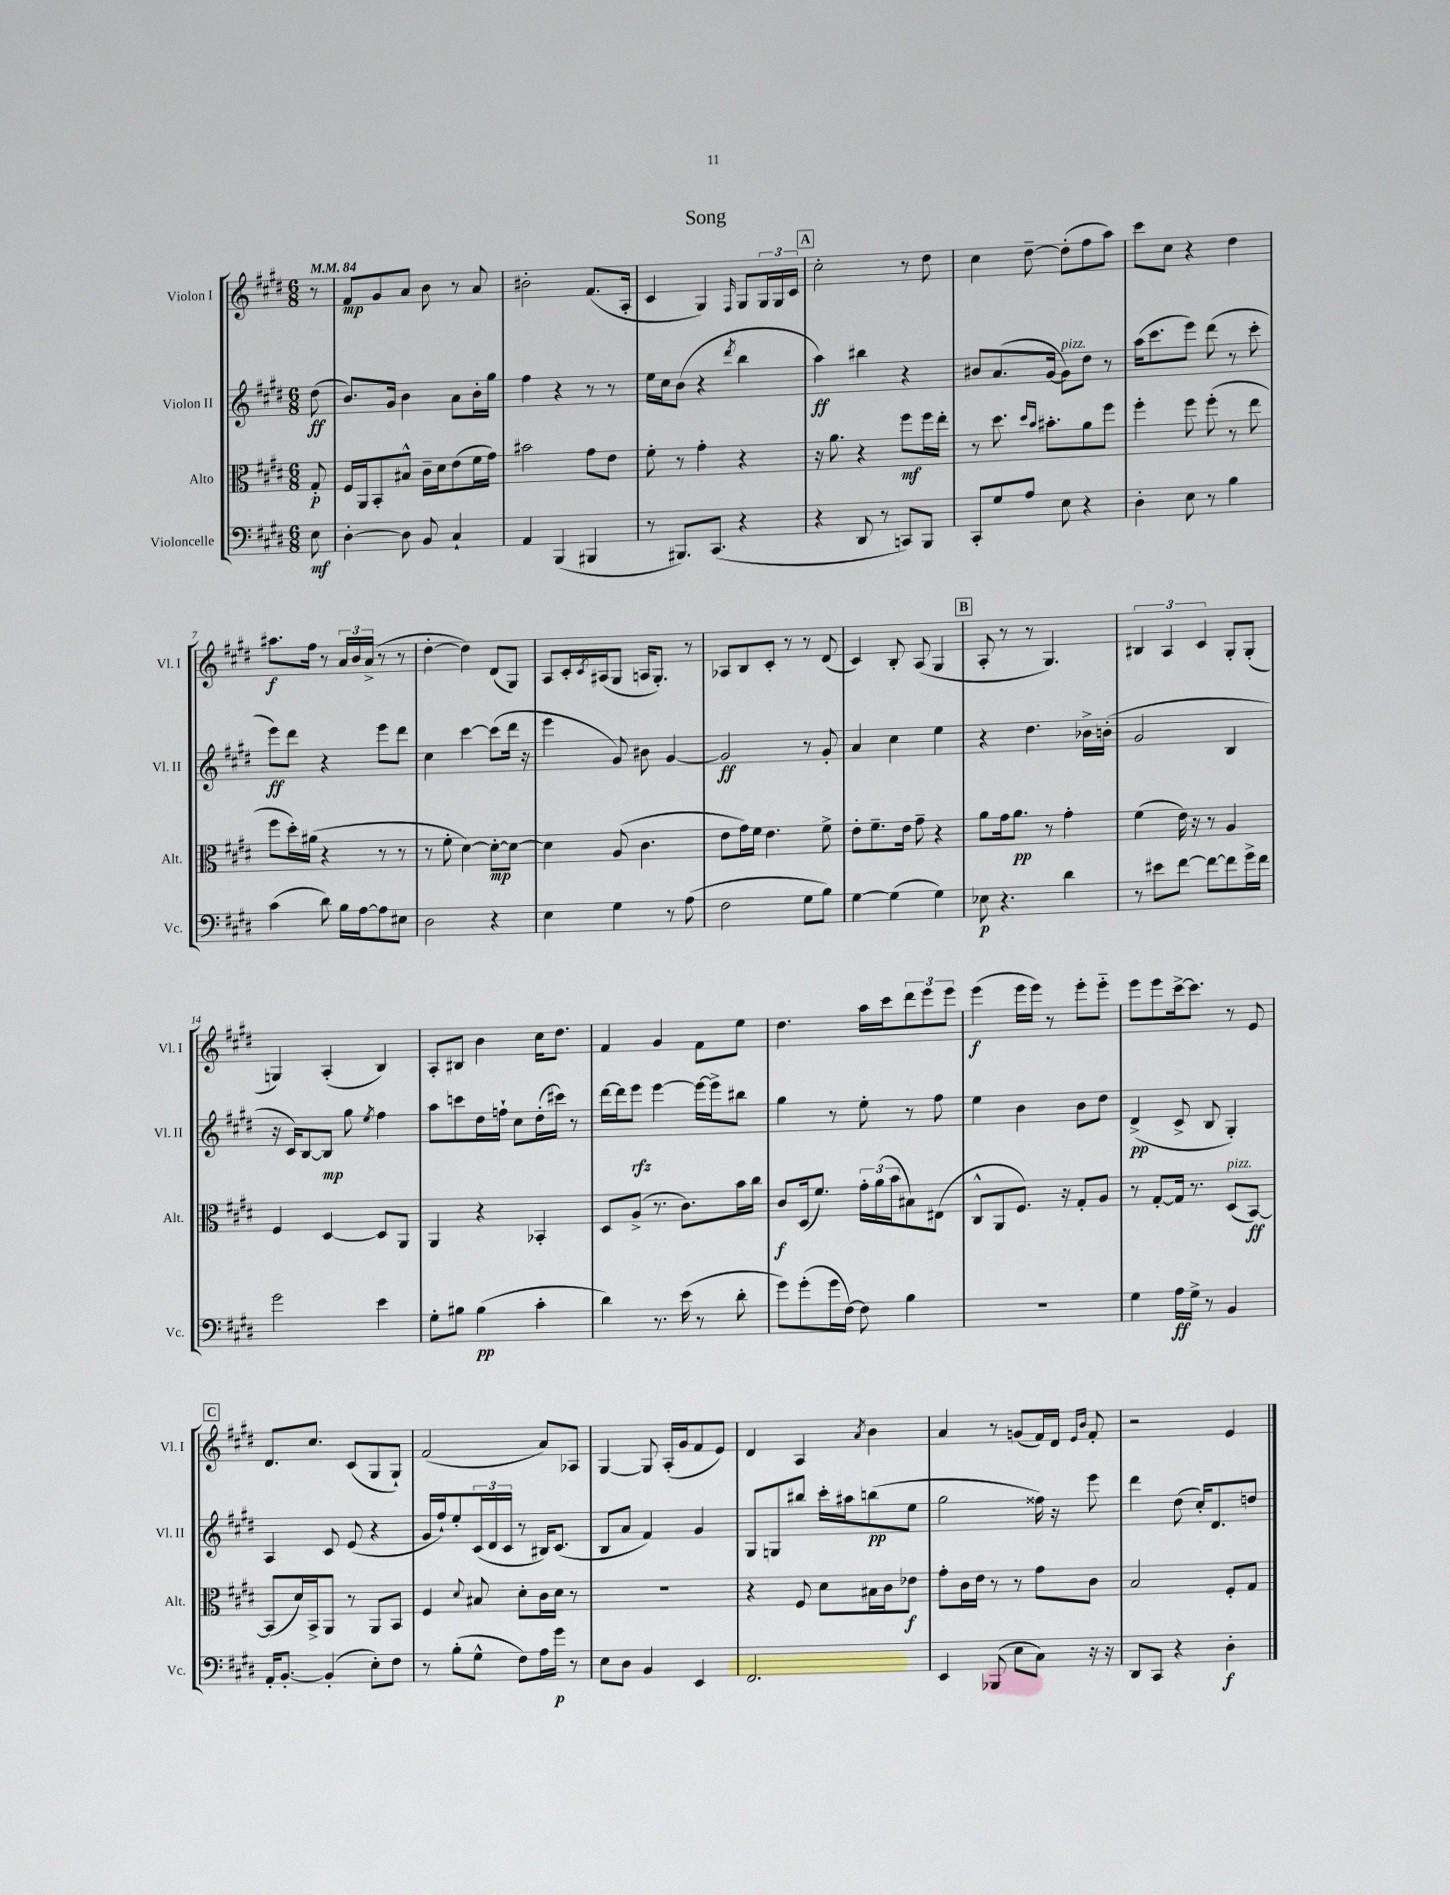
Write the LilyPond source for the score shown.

\header { title = "Song" }
<<
\new StaffGroup <<
\new Staff = "s0" \with { instrumentName = "Violon I" shortInstrumentName = "Vl. I" } {
    \clef treble \key e \major \numericTimeSignature \time 6/8 \partial 8 \tempo 4 = 84
    r8 |
    fis'8\mp gis'8 a'8 b'8 r8 a'8 |
    bis'2-. fis'8.( a16-. |
    cis'4 gis4) \grace { fis16 } gis8 \tuplet 3/2 { gis16 gis16 cis'16 } |
    \mark \markup { \box "A" } cis''2-. r8 dis''8 |
    cis''4 dis''8~-- dis''8-.( fis''8 a''8) |
    cis'''8 cis''8 r4 dis''4 |
    ais''8.\f fis''16 r8 \tuplet 3/2 { a'16 b'16 a'16->( } r8 r8 |
    dis''4~-. dis''4) dis'8( gis8) |
    a8 cis'16-. \acciaccatura { cis'8 } ais16( gis8 a16 gis8.-.) r8 |
    aes8 b8 cis'8-. r8 r8 dis'8( |
    cis'4) b8-. a8( gis4 |
    \mark \markup { \box "B" } a8-. r8 r8 gis4.) |
    \tuplet 3/2 { bis4 a4 cis'4 } gis8-. gis8-.( |
    g4) a4-.( b4) |
    a8-. bis8 b'4 cis''16 dis''8. |
    fis'4 gis'4 fis'8 e''8 |
    dis''4. a''16 cis'''16 \tuplet 3/2 { dis'''8 e'''8 e'''8 } |
    e'''4\f( e'''16 e'''16) r8 e'''8-. e'''8-_ |
    e'''8 e'''8 cis'''16~-> cis'''8. r8 e'8 |
    \mark \markup { \box "C" } dis'8. cis''8. cis'8( gis8 gis8-!) |
    fis'2( a'8) aes8 |
    gis4~ gis8 a16-.( gis'16 fis'8 e'8) |
    dis'4 a4 \acciaccatura { a'8 } b'4 |
    a'4 r8 g'8( fis'16) dis'16 \grace { e'16 b'16 } fis'8-. |
    r2 e'4 \bar "|." |
}
\new Staff = "s1" \with { instrumentName = "Violon II" shortInstrumentName = "Vl. II" } {
    \clef treble \key e \major \numericTimeSignature \time 6/8 \partial 8
    dis''8\ff( |
    b'8.) gis'16 b'4 a'8 b'16-. gis''16 |
    fis''4 r4 r8 r8 |
    e''16 cis''16 b'8( r4 \acciaccatura { dis'''8 } b''4 |
    \mark \markup { \box "A" } a''4\ff) bis''4 r4 |
    bis'8 a'8.( gis'16~ gis'8^\markup { \italic "pizz." }) dis''8 r8 |
    a''16( cis'''8. e'''8) dis'''8( r8 cis'''8-. |
    e'''8\ff) dis'''8 r4 e'''8 dis'''8 |
    cis''4 cis'''4~ cis'''8( dis'''16 r16 |
    e'''4 gis'8) bis'8 gis'4~ |
    gis'2\ff r8 gis'8-. |
    a'4 cis''4 e''4 |
    \mark \markup { \box "B" } r4 dis''4. bes'16-> b'16-.( |
    gis'2 b4 |
    r16 cis'16) b8~ b8\mp gis''8 \acciaccatura { e''8 } fis''4 |
    a''8 c'''8 dis''16 f''16-! cis''8 dis''16-.( cis'''16) r8 |
    dis'''16~ dis'''16 e'''8\rfz e'''4~ e'''16~ e'''16-> bis''8 |
    gis''4 r8 e''8-. r8 fis''8 |
    e''4 b'4 b'8 dis''8 |
    dis'4->\pp( cis'8-> b8 gis4-.) |
    \mark \markup { \box "C" } a4 cis'8 e'8( r4 |
    gis'16 fis''16-!) e''8-. \tuplet 3/2 { cis'16( dis'16 cis'16 } r8 bis16) cis'8.( |
    b8 a'8 fis'4) gis'4 |
    gis8 g8 bis''8 cis'''16-. ais''16 b''8\pp( e''8 |
    gis''2 fisis''16) r16 e'''8 |
    dis'''4 dis''8( cis''16-.) dis'8. d''8 \bar "|." |
}
\new Staff = "s2" \with { instrumentName = "Alto" shortInstrumentName = "Alt." } {
    \clef alto \key e \major \numericTimeSignature \time 6/8 \partial 8
    gis8-.\p |
    fis16 a,16 b,8-. bis8-^ cis'16-- dis'16 e'8( fis'16 gis'16) |
    bis'2 gis'8 e'8 |
    fis'8-. r8 gis'4-. r4 |
    \mark \markup { \box "A" } r16 a'8. r4 fis''8\mf fis''16 e''16-. |
    r8 dis''8. \grace { dis''16 b'16 } bis'8.-. a'8 fis''8 |
    fis''4-. fis''8 fis''8-.( r8 e''8 |
    fis''8 dis''16-.) ais'16( r4 r8 r8 |
    r8 fis'8-. dis'4~) dis'8~-.\mp dis'8~ |
    dis'4 a8( cis'4. |
    e'8 gis'16) fis'16 e'4. fis'8-> |
    e'8-. fis'8.-- e'16 gis'8-- r4 |
    \mark \markup { \box "B" } a'8 gis'16 a'8.\pp r8 gis'4-. |
    fis'4( e'16) r16 r8 a4 |
    fis4 dis4~ dis8 a,8 |
    a,4 r4 bes,4-. |
    dis8 a8->( r8. cis'8.) b'16 cis''16 |
    cis'8\f dis16( fis'8.) \tuplet 3/2 { gis'16-. a'16( b'16 } bis8) eis8( |
    cis8-^ a,8 fis8.) r16 gis8-. a8 |
    r8 gis8~-. gis16 r8. dis8^\markup { \italic "pizz." }( b,8~\ff) |
    \mark \markup { \box "C" } b,8( dis'16) b,16-> a,8 r8 a,8 b,8 |
    fis4 \appoggiatura { dis'8 } bis8 dis'8-. cis'16 dis'16 r8 |
    R2. |
    r4 fis8 dis'8 bis16 cis'16 ees'8\f |
    gis'8-. cis'16 e'16 r8 r8 gis'8 cis'8 |
    b2 fis8-. gis8 \bar "|." |
}
\new Staff = "s3" \with { instrumentName = "Violoncelle" shortInstrumentName = "Vc." } {
    \clef bass \key e \major \numericTimeSignature \time 6/8 \partial 8
    e8\mf |
    dis4~-. dis8 b,8 cis4-! |
    a,4 b,,4( bis,,4 |
    r8 bis,,8.) cis,8.( r4 |
    \mark \markup { \box "A" } r4 dis,8 r8 c,8) b,,8 |
    cis,8-. gis8 a8 e8 r4 |
    dis4-. e8 r8 b4 |
    cis'4( dis'8) b16 a16~ a8 eis8 |
    dis2 r4 |
    e4 gis4 r8 a8( |
    fis2 gis8 b8) |
    gis4~ gis4( gis4) |
    \mark \markup { \box "B" } ees8\p r4. dis'4 |
    r8 eis'8 fis'8~ fis'8~ fis'8 gis'16-> fis'16 |
    gis'2 e'4 |
    gis8-. bis8 bis4\pp( cis'4-. |
    dis'4) r8. e'16( r8 dis'8-. |
    gis'8) gis'8-.( gis'16 fis16~) fis8 b4 |
    R2. |
    gis4 a16\ff gis16-> r8 b,4 |
    \mark \markup { \box "C" } a,16-. b,8.~-. b,4-.( e8-.) fis8 |
    r8 b8-.( gis8-^ fis8) a16 gis'16\p r8 |
    e8 dis8 b,4 e,4 |
    fis,2. |
    e,4 bes,,8( e8 cis8) r16 r16 |
    dis,8 cis,8 r4 dis4-.\f \bar "|." |
}
>>
>>
